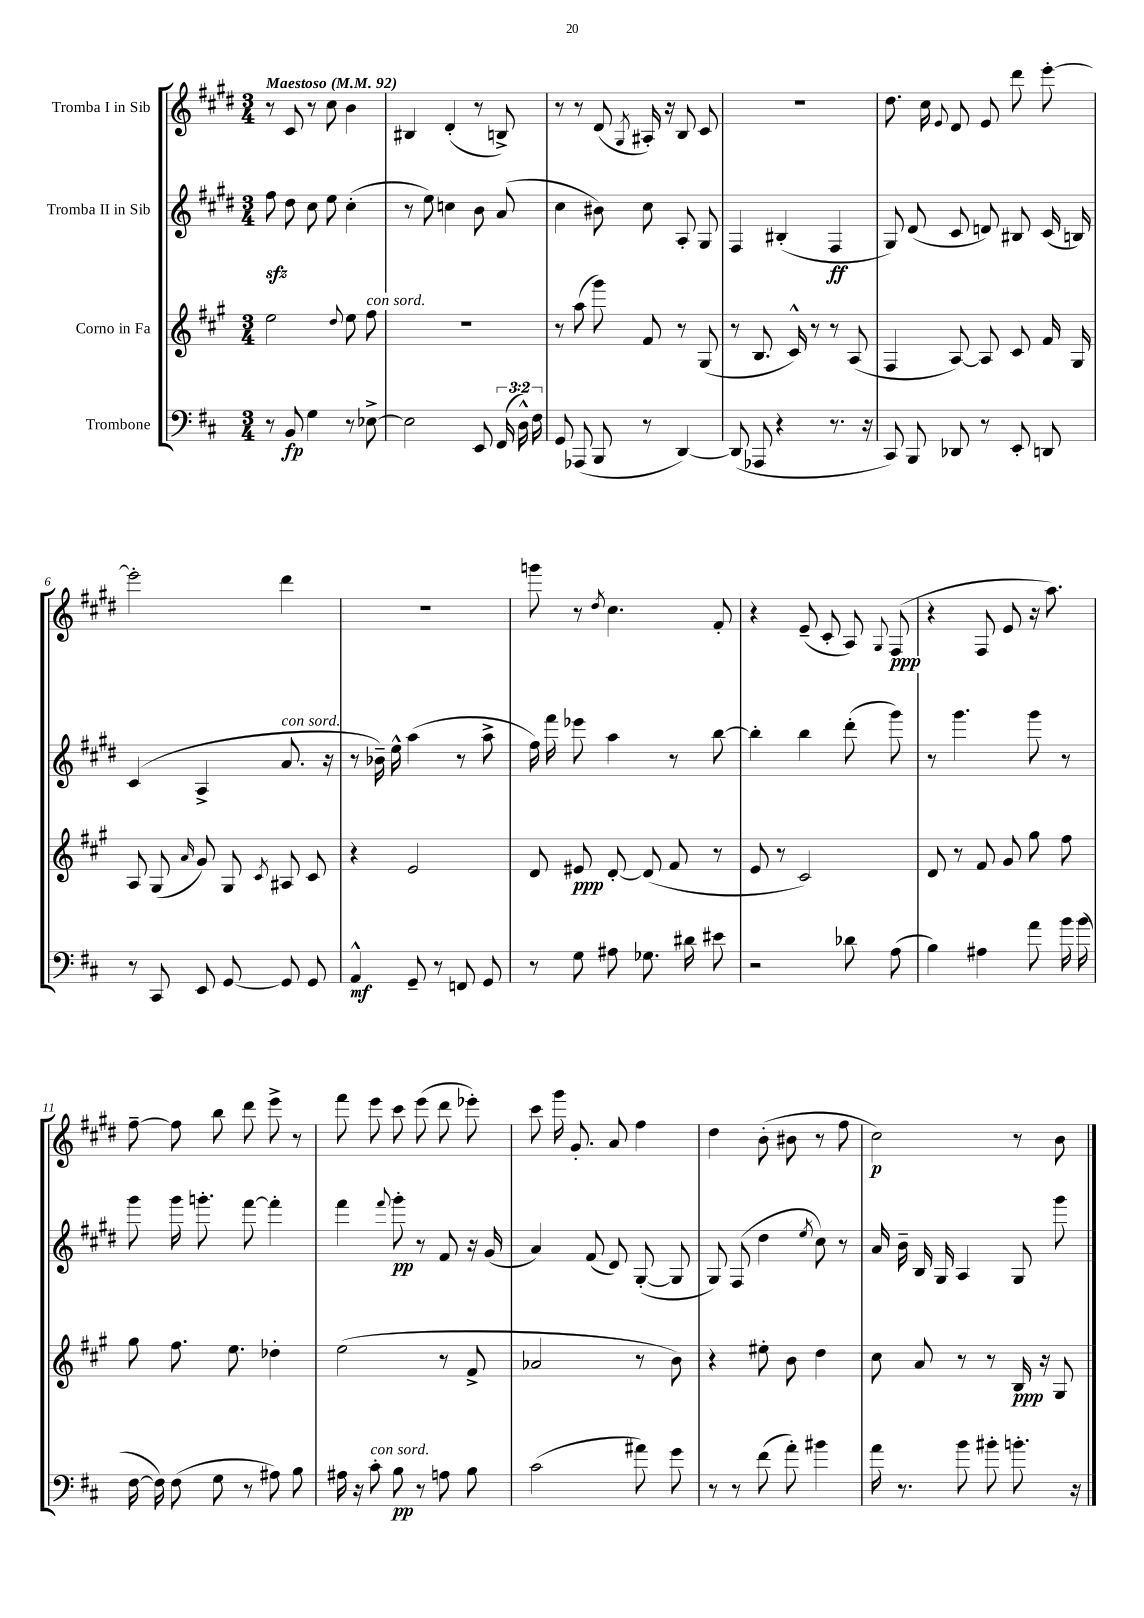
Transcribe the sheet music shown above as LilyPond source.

<<
\new StaffGroup <<
\new Staff = "s0" \with { instrumentName = "Tromba I in Sib" } {
    \clef treble \key e \major \numericTimeSignature \time 3/4 \tempo "Maestoso" 4 = 92
    \autoBeamOff r8 cis'8 r8 cis''8 b'4 |
    bis4 dis'4-.( r8 b8->) |
    r8 r8 dis'8( \acciaccatura { gis8 } ais16-.) r16 b8 cis'8 |
    R2. |
    dis''8. cis''16 \appoggiatura { e'8 } dis'8 e'8 dis'''8 e'''8~-. |
    e'''2-. dis'''4 |
    R2. |
    g'''8 r8 \acciaccatura { dis''8 } cis''4. fis'8-. |
    r4 e'8--( cis'8-. a8) \appoggiatura { gis8 } fis8\ppp( |
    r4 fis8 e'8 r16 a''8.) |
    fis''8~-- fis''8 b''8 dis'''8 e'''8-> r8 |
    fis'''8 e'''8 cis'''8 e'''8( dis'''8 ees'''8-.) |
    cis'''8 gis'''16 gis'8.-. a'8 fis''4 |
    dis''4 b'8-.( bis'8 r8 fis''8 |
    cis''2\p) r8 b'8 \bar "|." |
}
\new Staff = "s1" \with { instrumentName = "Tromba II in Sib" } {
    \clef treble \key e \major \numericTimeSignature \time 3/4
    \autoBeamOff fis''8\sfz dis''8 cis''8 e''8 cis''4-.( |
    r8 e''8) c''4 b'8 a'8( |
    cis''4 bis'8) cis''8 a8-. gis8 |
    fis4 bis4-.( fis4\ff |
    gis8) dis'8( cis'8 d'8) bis8 cis'16( b16) |
    cis'4( a4-> a'8.^\markup { \italic "con sord." } r16 |
    r8 bes'16--) e''16-^ a''4( r8 a''8-> |
    fis''16) fis'''16 ees'''8 a''4 r8 b''8~ |
    b''4-. b''4 dis'''8-.( gis'''8) |
    r8 gis'''4. gis'''8 r8 |
    gis'''8 gis'''16 g'''8.-. fis'''8~ fis'''4-. |
    fis'''4 \appoggiatura { fis'''8 } gis'''8-.\pp r8 fis'8 r16 gis'16( |
    a'4) fis'8( dis'8) gis8~-.( gis8 |
    gis8) fis8( dis''4 \acciaccatura { e''8 } cis''8) r8 |
    a'16 b'16-- b16 gis16 a4 gis8 gis'''8 \bar "|." |
}
\new Staff = "s2" \with { instrumentName = "Corno in Fa" } {
    \clef treble \key a \major \numericTimeSignature \time 3/4
    \autoBeamOff e''2 \appoggiatura { d''8 } e''8 fis''8^\markup { \italic "con sord." } |
    R2. |
    r8 a''8( gis'''8) fis'8 r8 gis8( |
    r8 b8. cis'16-^) r8 r8 a8( |
    fis4 a8~) a8 cis'8 fis'16 gis16 |
    a8 gis8( \grace { a'16 } gis'8) gis8 \acciaccatura { cis'8 } ais8 cis'8 |
    r4 e'2 |
    d'8 eis'8\ppp d'8~-. d'8( fis'8 r8 |
    e'8 r8 cis'2) |
    d'8 r8 fis'8 gis'8 gis''8 fis''8 |
    gis''8 fis''8. e''8. des''4-. |
    e''2( r8 fis'8-> |
    aes'2 r8 b'8) |
    r4 eis''8-. b'8 d''4 |
    cis''8 a'8 r8 r8 b16\ppp r16 gis8 \bar "|." |
}
\new Staff = "s3" \with { instrumentName = "Trombone" } {
    \clef bass \key d \major \numericTimeSignature \time 3/4 \override Staff.TupletNumber.text = #tuplet-number::calc-fraction-text
    \autoBeamOff r8 b,8\fp g4 r8 ees8~-> |
    ees2 e,8 \tuplet 3/2 { fis,16( d16-^) fis16 } |
    g,8 aes,,8( b,,8 r8 d,4~) |
    d,8( aes,,8 r4 r8. r16 |
    cis,8) b,,8 des,8 r8 e,8-. d,8 |
    r8 cis,8 e,8 g,8~ g,8 g,8 |
    a,4-^\mf g,8-- r8 f,8 g,8 |
    r8 g8 ais8 ges8. dis'16 eis'8 |
    r2 des'8 a8( |
    b4) ais4 a'8 b'16 b'16( |
    fis16~ fis16) fis8( g8 r8 ais8) b8 |
    ais16 r16 cis'8-.^\markup { \italic "con sord." } b8\pp r8 a8 b8 |
    cis'2( ais'8) g'8 |
    r8 r8 fis'8( a'8-.) bis'4 |
    a'16 r8. b'8 bis'8-. b'8.-. r16 \bar "|." |
}
>>
>>
